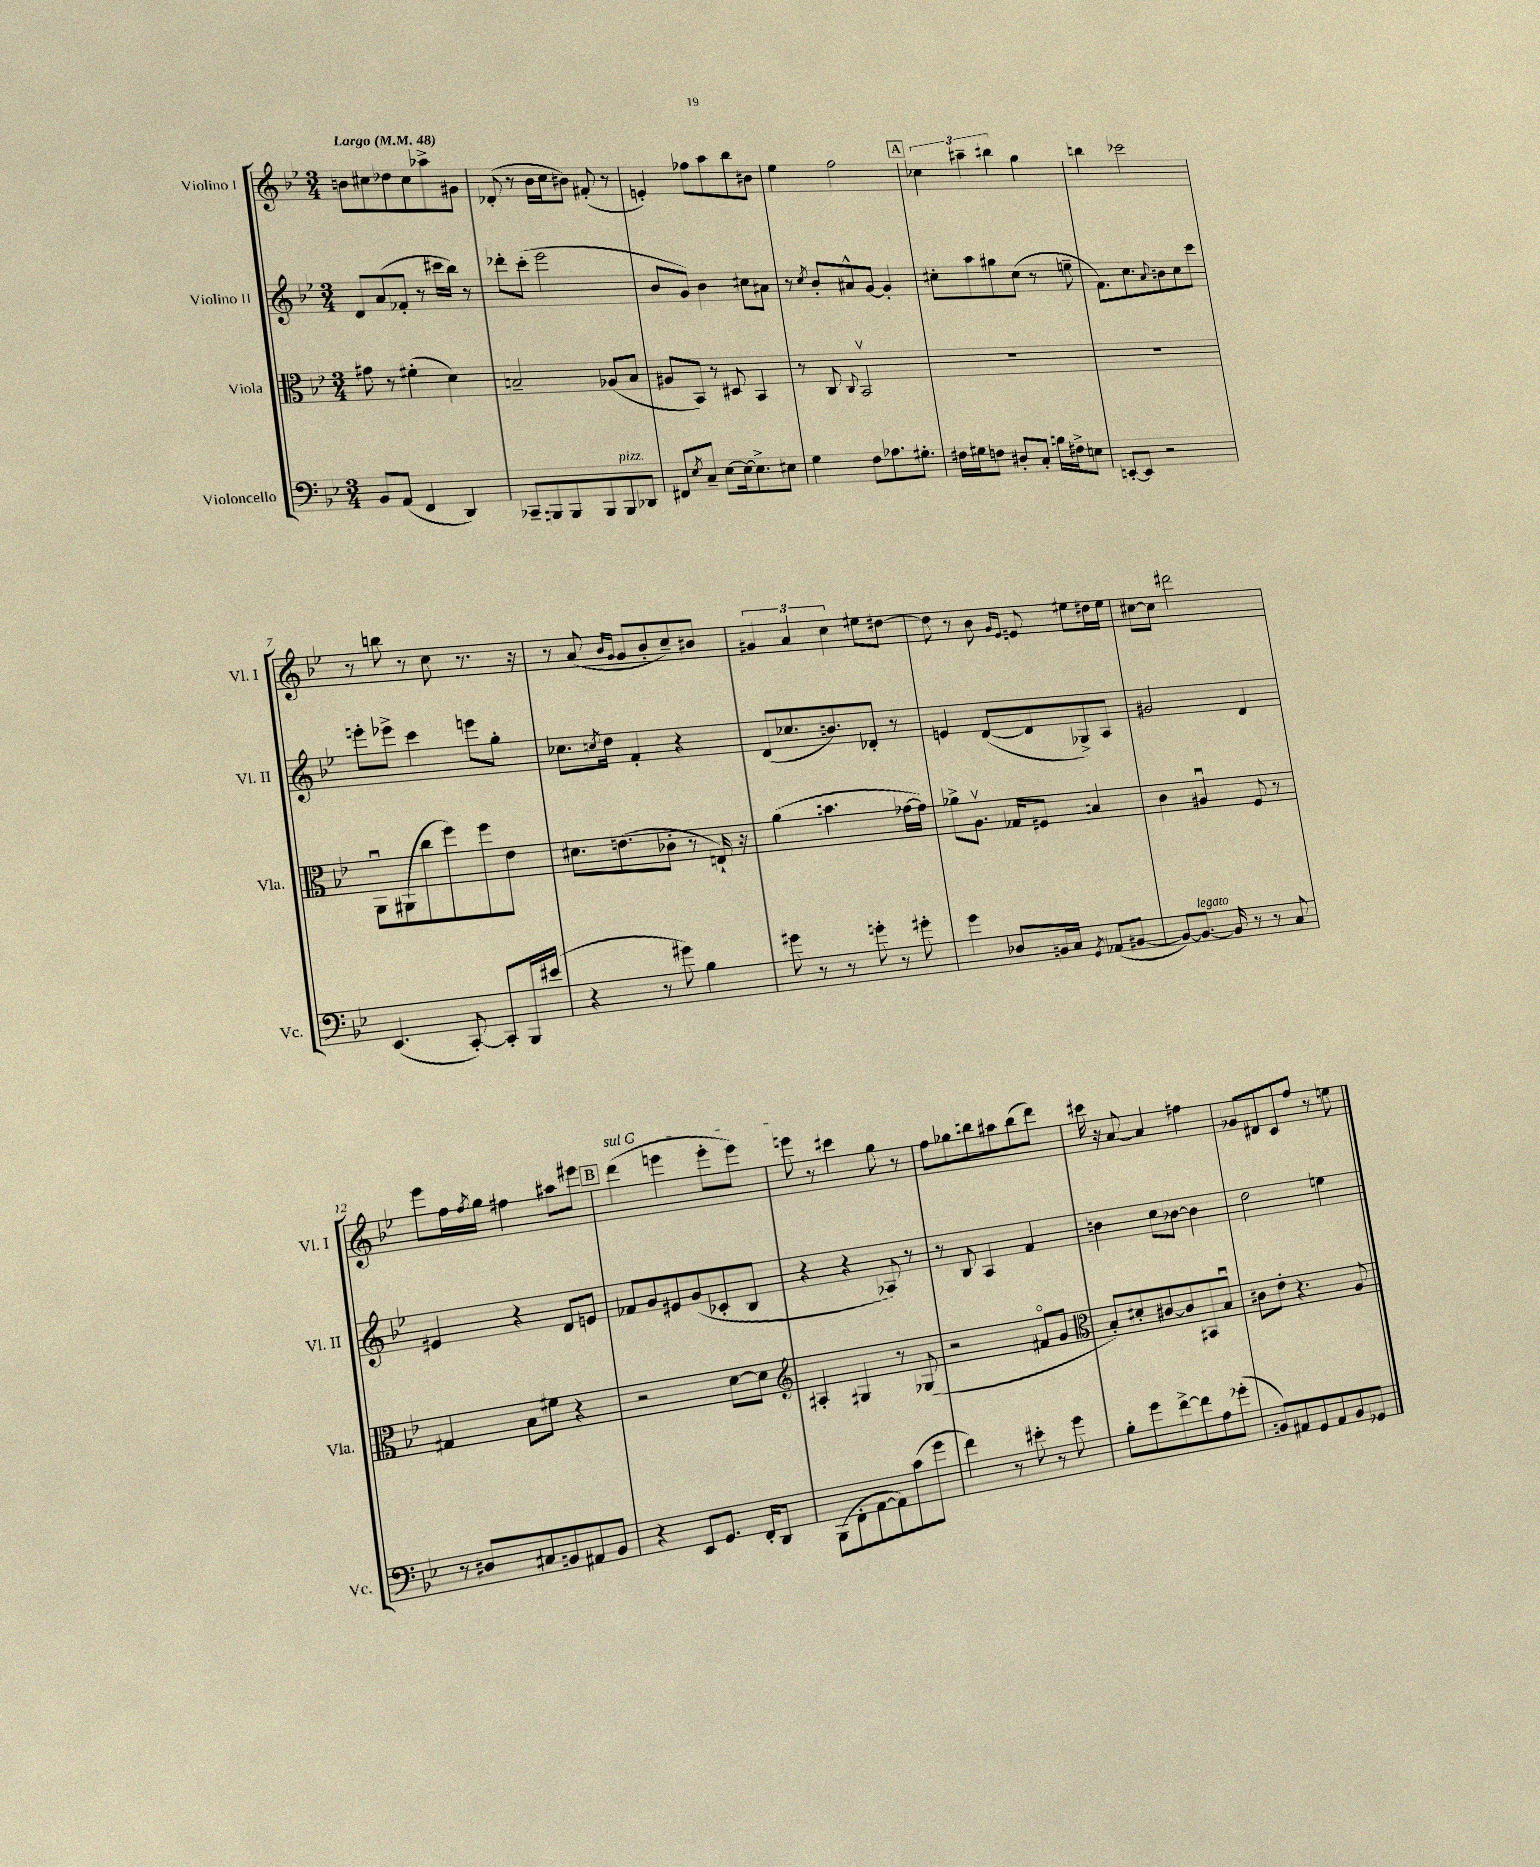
<<
\new StaffGroup <<
\new Staff = "s0" \with { instrumentName = "Violino I" shortInstrumentName = "Vl. I" } {
    \clef treble \key bes \major \numericTimeSignature \time 3/4 \tempo "Largo" 4 = 48
    b'8 cis''8 des''8 cis''8 aes''8-> gis'8 |
    des'8-.( r8 bes'16 c''16 bis'8) fis'8-.( r8 |
    e'4-.) fes''8 a''8 bes''8 bis'8 |
    ees''4 f''2 |
    \mark \markup { \box "A" } \tuplet 3/2 { ces''4 ais''4-- bis''4 } g''4 |
    b''4 ces'''2 |
    r8 b''8 r8 c''8 r8. r16 |
    r8 a'8( \grace { bes'16 g'16 } g'8 bes'8-. c''8--) bis'8 |
    \tuplet 3/2 { gis'4 a'4 c''4 } eis''8 dis''8~ |
    dis''8 r8 bes'8 \grace { g'16 ees'16 } e'8 eis''8 dis''16 eis''16 |
    cis''8~ cis''8 dis'''2 |
    ees'''8 f''16 \acciaccatura { f''8 } g''16 fis''4 ais''8 eis'''8 |
    \mark \markup { \box "B" } \once \override TextSpanner.bound-details.left.text = \markup { \italic "sul G" } d'''4\startTextSpan( e'''4 e'''8-. e'''8) |
    e'''8\stopTextSpan r8 cis'''4 g''8 r8 |
    f''8 ges''8 b''8 ais''8 b''8( d'''8) |
    cis'''16 r16 a'8~ a'4 fis''4 |
    ges'8 dis'8 c'8 f''8 r8 e''8 \bar "|." |
}
\new Staff = "s1" \with { instrumentName = "Violino II" shortInstrumentName = "Vl. II" } {
    \clef treble \key bes \major \numericTimeSignature \time 3/4
    d'8 a'8( fes'8-. r8 cis'''16 bes''16) r8 |
    des'''8-. c'''8-.( ees'''2 |
    bes'8 g'8) bes'4 cis''8 ais'8 |
    r8 \acciaccatura { c''8 } bes'8-. ais'8-^ g'8~ g'4-. |
    \mark \markup { \box "A" } cis''8-. a''8 gis''8 cis''8( r8 e''8-- |
    f'8.) c''8. \appoggiatura { a'8 } b'8 c''8 c'''8 |
    e'''8-. ees'''8-> c'''4 e'''8 g''8-. |
    ces''8. \acciaccatura { c''8 } d''16 f'4-. r4 |
    d'8( ces''8. b'8.) des'8-. r8 |
    e'4 d'8~( d'8 ges8->) a8 |
    gis'2 d'4 |
    eis'4 r4 d'8 e'8 |
    \mark \markup { \box "B" } fes'8 g'8 eis'8 g'8( ces'8-. bes8 |
    r4 r4 aes8) r8 |
    r8 bes8 a4 f'4 |
    b'4 c''8 bes'8~ bes'4 |
    d''2 e''4 \bar "|." |
}
\new Staff = "s2" \with { instrumentName = "Viola" shortInstrumentName = "Vla." } {
    \clef alto \key bes \major \numericTimeSignature \time 3/4
    gis'8 r8 fis'4-.( d'4) |
    b2-- aes8( b8 |
    ais8 bes,8) r8 dis8 bes,4 |
    r8 c8 \appoggiatura { c8 } bes,2\upbow |
    \mark \markup { \box "A" } R2. |
    R2. |
    a,8\downbow ais,8( c''8 f''8) f''8 ees'8 |
    dis'8. e'8.( ces'8-. r8 e16-!) r16 |
    a'4( b'4. ges'16~ ges'16) |
    aes'8-> a8.\upbow ges16 fis8 b4 |
    c'4 ais4\downbow f8 r8 |
    gis4 bes8 fis'8 r4 |
    \mark \markup { \box "B" } r2 d'8~ d'8 |
    \clef treble ais4-. gis4 r8 ges8( |
    r2 fis'8\flageolet g'8 |
    \clef alto bes8-.) dis'8-. cis'8~ cis'8 bis,8 bes8\downbow |
    cis'8 ees'8-. r4. a8 \bar "|." |
}
\new Staff = "s3" \with { instrumentName = "Violoncello" shortInstrumentName = "Vc." } {
    \clef bass \key bes \major \numericTimeSignature \time 3/4
    bes,8 a,8( f,4 d,4) |
    ces,8-- b,,8 b,,8 b,,8 b,,8^\markup { \italic "pizz." } des,8 |
    fis,8 \acciaccatura { ees8 } c8-- ees8~ ees16~ ees8.-> eis8 |
    g4 f8 aes8. gis8.-. |
    \mark \markup { \box "A" } fis16 gis16 f8 dis8-. c8-. b16 fis16-> e8 |
    e,8~-. e,8 r2 |
    ees,4.( c,8~-.) c,8-. bes,,16 eis'16( |
    r4 r8 gis'8) bes4 |
    gis'8 r8 r8 g'8-. r8 gis'8-. |
    g'4 des8 b,16 c16 \acciaccatura { g,8 } aes,8( bis,8~ |
    bis,8~) bis,8.~^\markup { \italic "legato" } bis,16 r8 r8 c8 |
    r8 dis8 cis8 b,8 ais,8 b,8 |
    \mark \markup { \box "B" } r4 ees,8 g,8. f,16-. d,8 |
    bes,,8( f,8-. a,8~ a,8) c'8( g'8 |
    f'4) r8 eis'8-. r8 g'8 |
    bes8-. g'8 f'8~-> f'8 a8 ges'8-.( |
    b,8) ais,8 g,8 ais,8 b,8 ges,8 \bar "|." |
}
>>
>>
